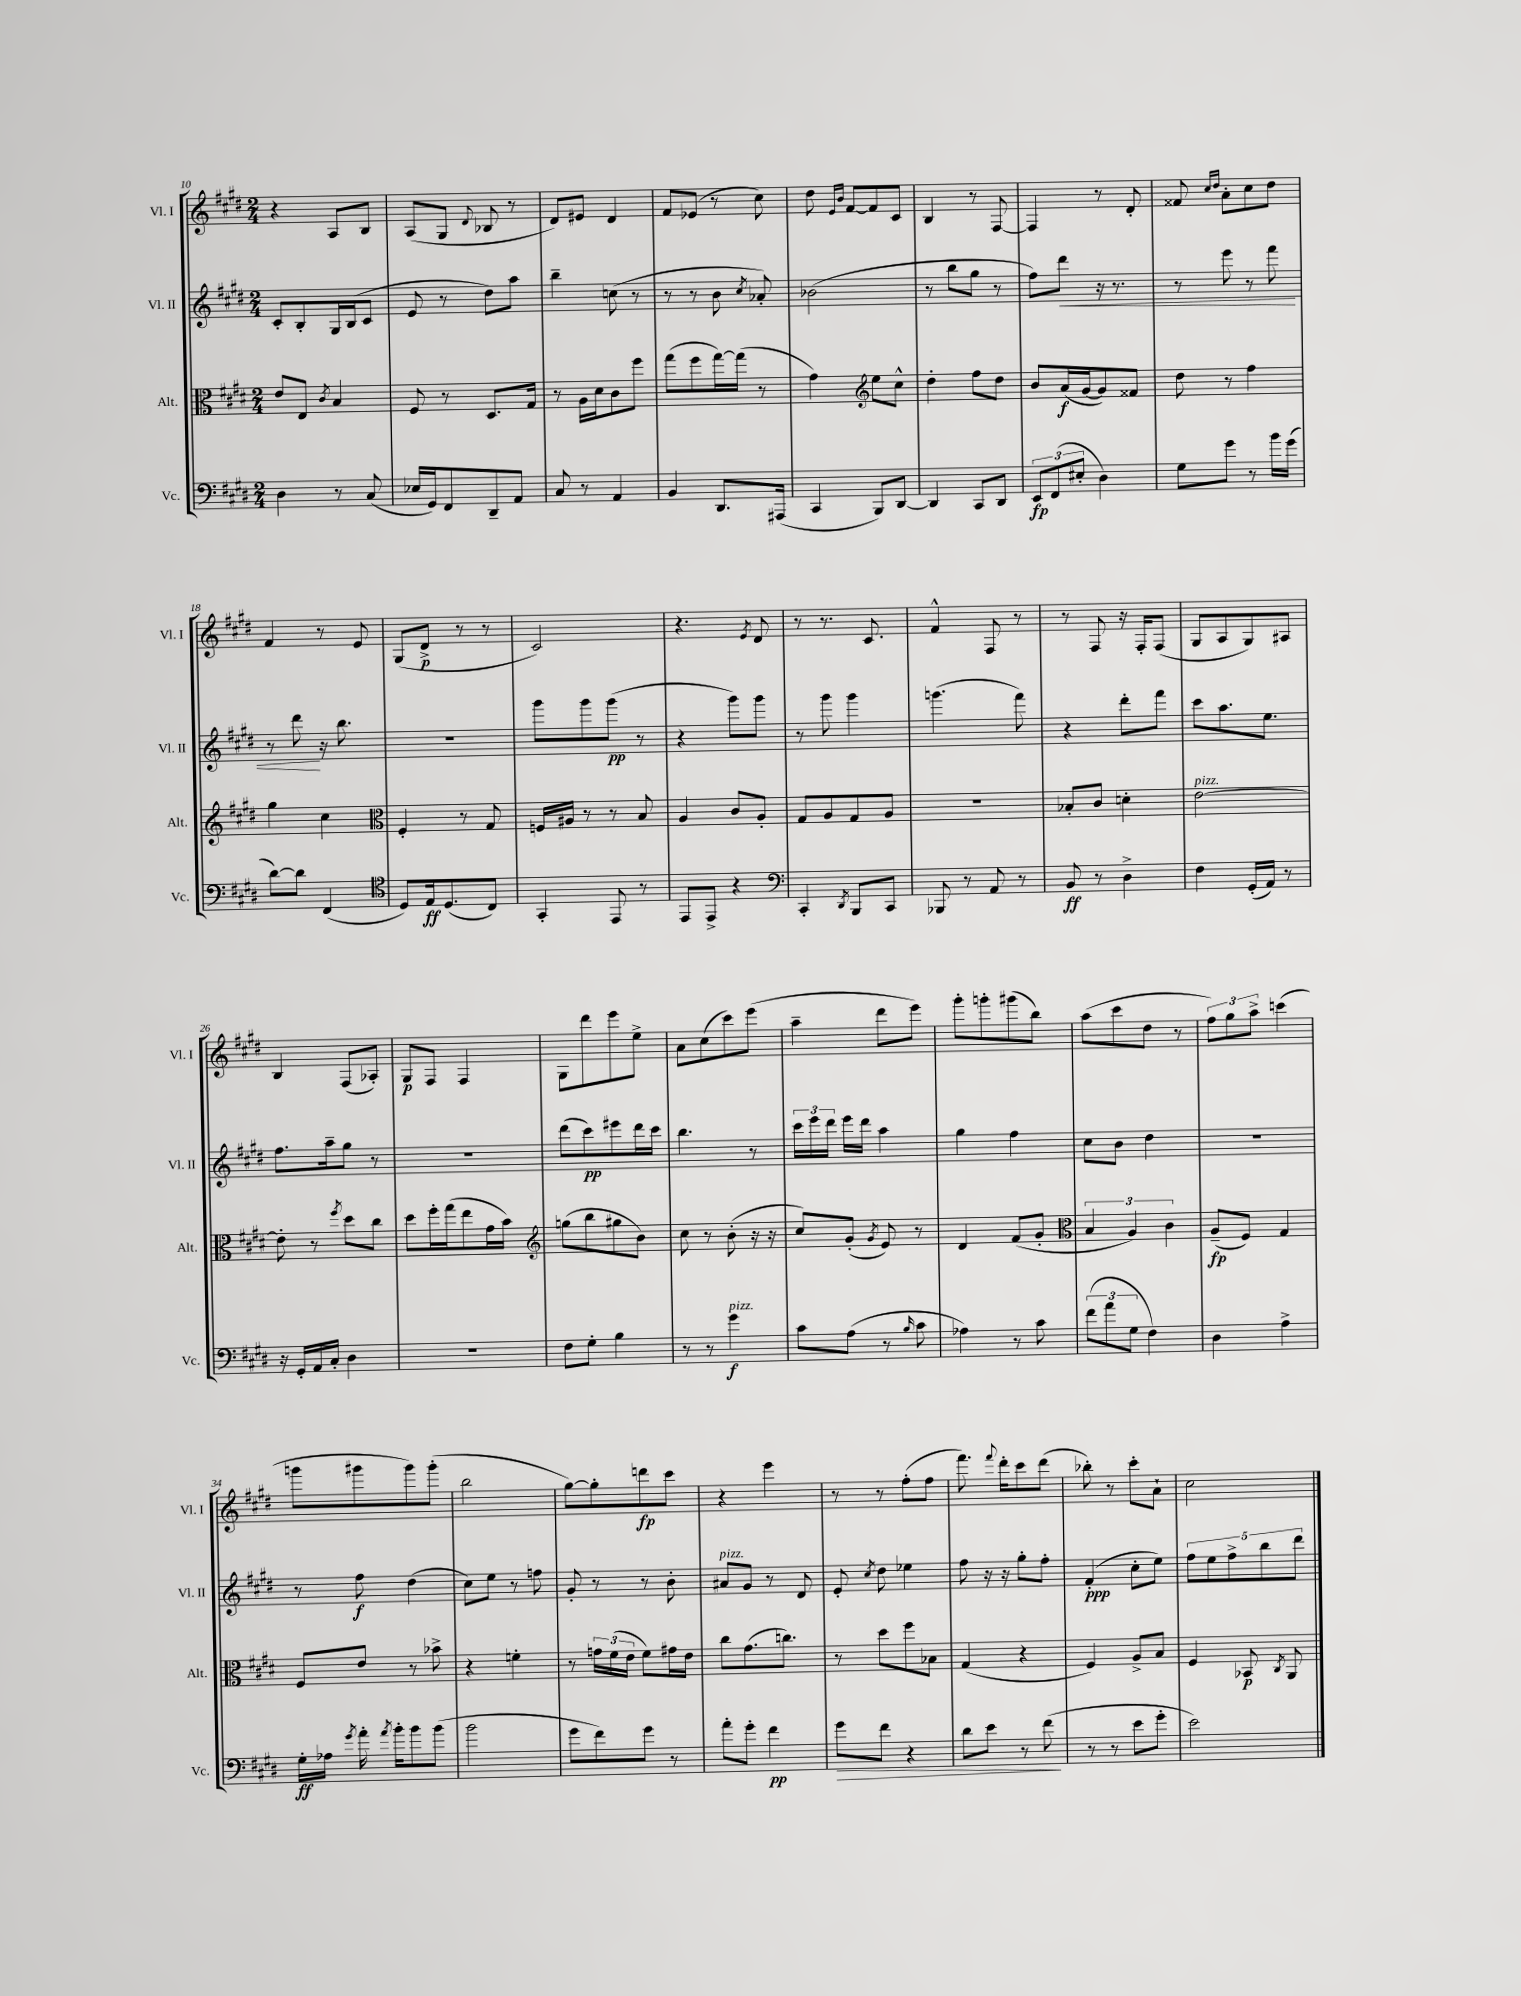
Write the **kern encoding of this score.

**kern	**kern	**kern	**kern
*staff4	*staff3	*staff2	*staff1
*clefF4	*clefC3	*clefG2	*clefG2
*k[f#c#g#d#]	*k[f#c#g#d#]	*k[f#c#g#d#]	*k[f#c#g#d#]
*M2/4	*M2/4	*M2/4	*M2/4
4D#\	8e/L	8c#'/L	4r
.	8E/J	8B'/	.
.	8qc#/	.	.
8r	4B/	16G#/L	8A/L
.	.	(16B/J	.
(8C#/	.	8c#/J	8B/J
=	=	=	=
16E-/LL	8F#/	8e/	(8A/L
16GG#/J)	.	.	.
8FF#/	8r	8r	8G#/J
.	.	.	8qqd#/
8DD#~/	8.D#/L	8dd#\L)	8B-/
8AA/J	.	8aa\J	8r
.	16G#/Jk	.	.
=	=	=	=
8C#/	8r	4bb~\	8d#/L)
8r	16A\LL	.	8e#/J
.	16d#\J	.	.
4AA/	8c#\	(8cc\	4d#/
.	8ff#\J	8r	.
=	=	=	=
4BB/	(8gg#\L	8r	8f#/L
.	8ff#\	8r	(8e-/J
8.DD#/L	[16gg#\L)	8b\	8r
.	(16gg#\]JJ	.	.
.	.	8qcc#/	.
.	8r	8a-'/)	8cc#\)
(16AAA#/Jk	.	.	.
=	=	=	=
4CC#/	4g#\)	(2b-\	8dd#\
.	.	.	16qqe/LL
.	.	.	16qqb/JJ
.	.	.	[8f#/L
*	*clefG2	*	*
8BBB/L)	8ee\L	.	8f#/]
[8DD#/J	8cc#^^\J	.	8c#/J
=	=	=	=
4DD#/]	4dd#'\	8r	4B/
.	.	8bb\L	.
8CC#/L	8ff#\L	8gg#\J	8r
8DD#/J	8dd#\J	8r	[8F#/
=	=	=	=
12EE/L	8b/L	8ff#\L)	4F#/]
(12FF#/	.	.	.
.	(16a/L	8ddd#\J	.
12E#'/J	.	.	.
.	[16g#/J	.	.
4D#\)	8g#/])	16r	8r
.	.	8.r	.
.	8f##/J	.	8d#'/
=	=	=	=
8G#\L	8dd#\	8r	8f##/
.	.	.	16qqcc#/LL
.	.	.	16qqdd#/JJ
8g#\J	8r	8eee\	8a'\L
8r	4ff#\	8r	8cc#\
16b\LL	.	8fff#\	8dd#\J
(16g#\JJ	.	.	.
=	=	=	=
[8d#\L)	4gg#\	8r	4f#/
8d#\]J	.	8ddd#\	.
(4FF#/	4cc#\	16r	8r
.	.	8.bb\	.
.	.	.	8e/
=	=	=	=
*clefC4	*clefC3	*	*
8D#/L)	4F#'/	2r	(8G#/L
16E/k	.	.	8d#^/J
(8.D#/	.	.	.
.	8r	.	8r
8C#/J)	8G#/	.	8r
=	=	=	=
4GG#'/	16F/LL	8ggg#\L	2c#/)
.	16A#/JJ	.	.
.	8r	8ggg#\	.
8EE/	8r	(8ggg#\J	.
8r	8B/	8r	.
=	=	=	=
8EE/L	4A/	4r	4.r
8EE^/J	.	.	.
4r	8c#/L	8ggg#\L)	.
.	.	.	8qe/
.	8A'/J	8ggg#\J	8d#/
=	=	=	=
*clefF4	*	*	*
4CC#'/	8G#/L	8r	8r
.	8A/	8ggg#\	8.r
8qDD#/	.	.	.
8BBB/L	8G#/	4ggg#\	.
.	.	.	8.c#/
8CC#/J	8A/J	.	.
=	=	=	=
8BBB-/	2r	(4.ggg\	4f#^^/
8r	.	.	.
8AA/	.	.	8F#/
8r	.	8fff#\)	8r
=	=	=	=
8BB/	8B-'/L	4r	8r
8r	8c#/J	.	8F#/
4D#^\	4d'\	8ddd#'\L	16r
.	.	.	16F#'/LK
.	.	8fff#\J	(8F#/J
=	=	=	=
4F#\	[2e\	8ccc#\L	8G#/L
.	.	8.aa\	8A/
(16GG#'/LL	.	.	8G#/)
16AA/JJ)	.	8.ee\J	.
8r	.	.	8A#/J
=	=	=	=
16r	8e'\]	8.ff#\L	4B/
16GG#'/LL	.	.	.
16AA/	8r	.	.
16C#'/JJ	.	16aa~\k	.
.	8qff#/	.	.
4D#\	8dd#\L	8gg#\J	(8F#/L
.	8cc#\J	8r	8A-'/J)
=	=	=	=
2r	8dd#\L	2r	8G#/L
.	16ff#'\L	.	8F#/J
.	(16gg#\J	.	.
.	8ee\	.	4F#/
.	16g#\L	.	.
.	16b\JJ)	.	.
=	=	=	=
*	*clefG2	*	*
8F#\L	(8gg\L	(8ddd#\L	8G#\L
8G#'\J	8bb\	8ccc#\)	8ddd#\
4B\	8gg#\	8eee#\	8eee\
.	8b\J)	16ddd#\L	8ee^\J
.	.	16ccc#\JJ	.
=	=	=	=
8r	8cc#\	4.bb\	8a\L
8r	8r	.	(8cc#\
4g#\	(8b'\	.	8ccc#\)
.	16r	8r	(8eee\J
.	16r	.	.
=	=	=	=
8c#\L	8cc#/L)	24ccc#\LL	4aa~\
.	.	24eee\	.
.	.	24ddd#\JJ	.
(8A\J	(8g#'/J	16eee\LL	.
.	.	16ddd#\JJ	.
.	8qg#/	.	.
8r	8e/)	4aa\	8ddd#\L
16qqB/	.	.	.
8c#\	8r	.	8eee\J)
=	=	=	=
4A-\)	4d#/	4gg#\	8ggg#'\L
.	.	.	8ggg'\
8r	(8f#/L	4ff#\	(8ggg#\
8c#\	8g#'/J	.	8bb\J)
=	=	=	=
*	*clefC3	*	*
(12f#\L	6B/	8cc#\L	(8aa\L
12a\	.	.	.
.	.	8b\J	8ccc#\
12G#\J	6A/)	.	.
4F#\)	.	4dd#\	8dd#\J
.	6c#\	.	.
.	.	.	8r
=	=	=	=
4D#\	(8A~/L	2r	12ff#\L)
.	.	.	12gg#\
.	8F#/J)	.	.
.	.	.	12aa^\J
4A^\	4G#/	.	(4ccc\
=	=	=	=
16G#'\LL	8F#/L	8r	8ggg\L
16A-\JJ	.	.	.
8qg#/	.	.	.
16a'\	8e/J	8ff#\	8ggg#\
8qa/	.	.	.
16b'\LK	.	.	.
8b\	8r	(4dd#\	8ggg#\)
(8b\J	8b-^\	.	(8ggg#'\J
=	=	=	=
2b\	4r	8cc#\L)	2bb\
.	.	8ee\J	.
.	4f'\	8r	.
.	.	8ff\	.
=	=	=	=
8g#\L	8r	8g#'/	[8gg#\L)
8f#\)	24g\LL	8r	8gg#'\]
.	(24f#\	.	.
.	24e\JJ	.	.
8g#\J	8f#\L)	8r	8ddd\
8r	16g#\L	8b'\	8ccc#\J
.	16e\JJ	.	.
=	=	=	=
8a'\L	8cc#\L	8a#/L	4r
8g#'\J	(8.g#\	8g#/J	.
4f#\	.	8r	4eee\
.	8.cc\J)	.	.
.	.	8d#/	.
=	=	=	=
8g#\L	8r	8e'/	8r
.	.	8qcc#/	.
8f#\J	8dd#\L	8dd#\	8r
4r	8ff#\	4ee-\	(8ff#'\L
.	8B-\J	.	8ff#\J
=	=	=	=
8d#\L	(4G#/	8ff#\	8.fff#\)
8e\J	.	16r	.
.	.	.	8qqfff#/
.	.	16r	16ddd#'\LK
8r	4r	8gg#'\L	8ccc#\
(8f#\	.	8ff#'\J	(8ddd#\J
=	=	=	=
8r	4F#/)	(4f#'/	8bb-'\)
8r	.	.	8r
8e\L	8A^/L	8cc#'\L	8ccc#'\L
8g#'\J	8B/J	8ee\J)	8a`\J
=	=	=	=
2e\)	4F#/	10ff#\L	2cc#\
.	.	10ee\	.
.	.	10ff#^\	.
.	8BB-/	.	.
.	.	10bb\	.
.	8qC#/	.	.
.	8AA/	.	.
.	.	10ddd#\J	.
==	==	==	==
*-	*-	*-	*-
